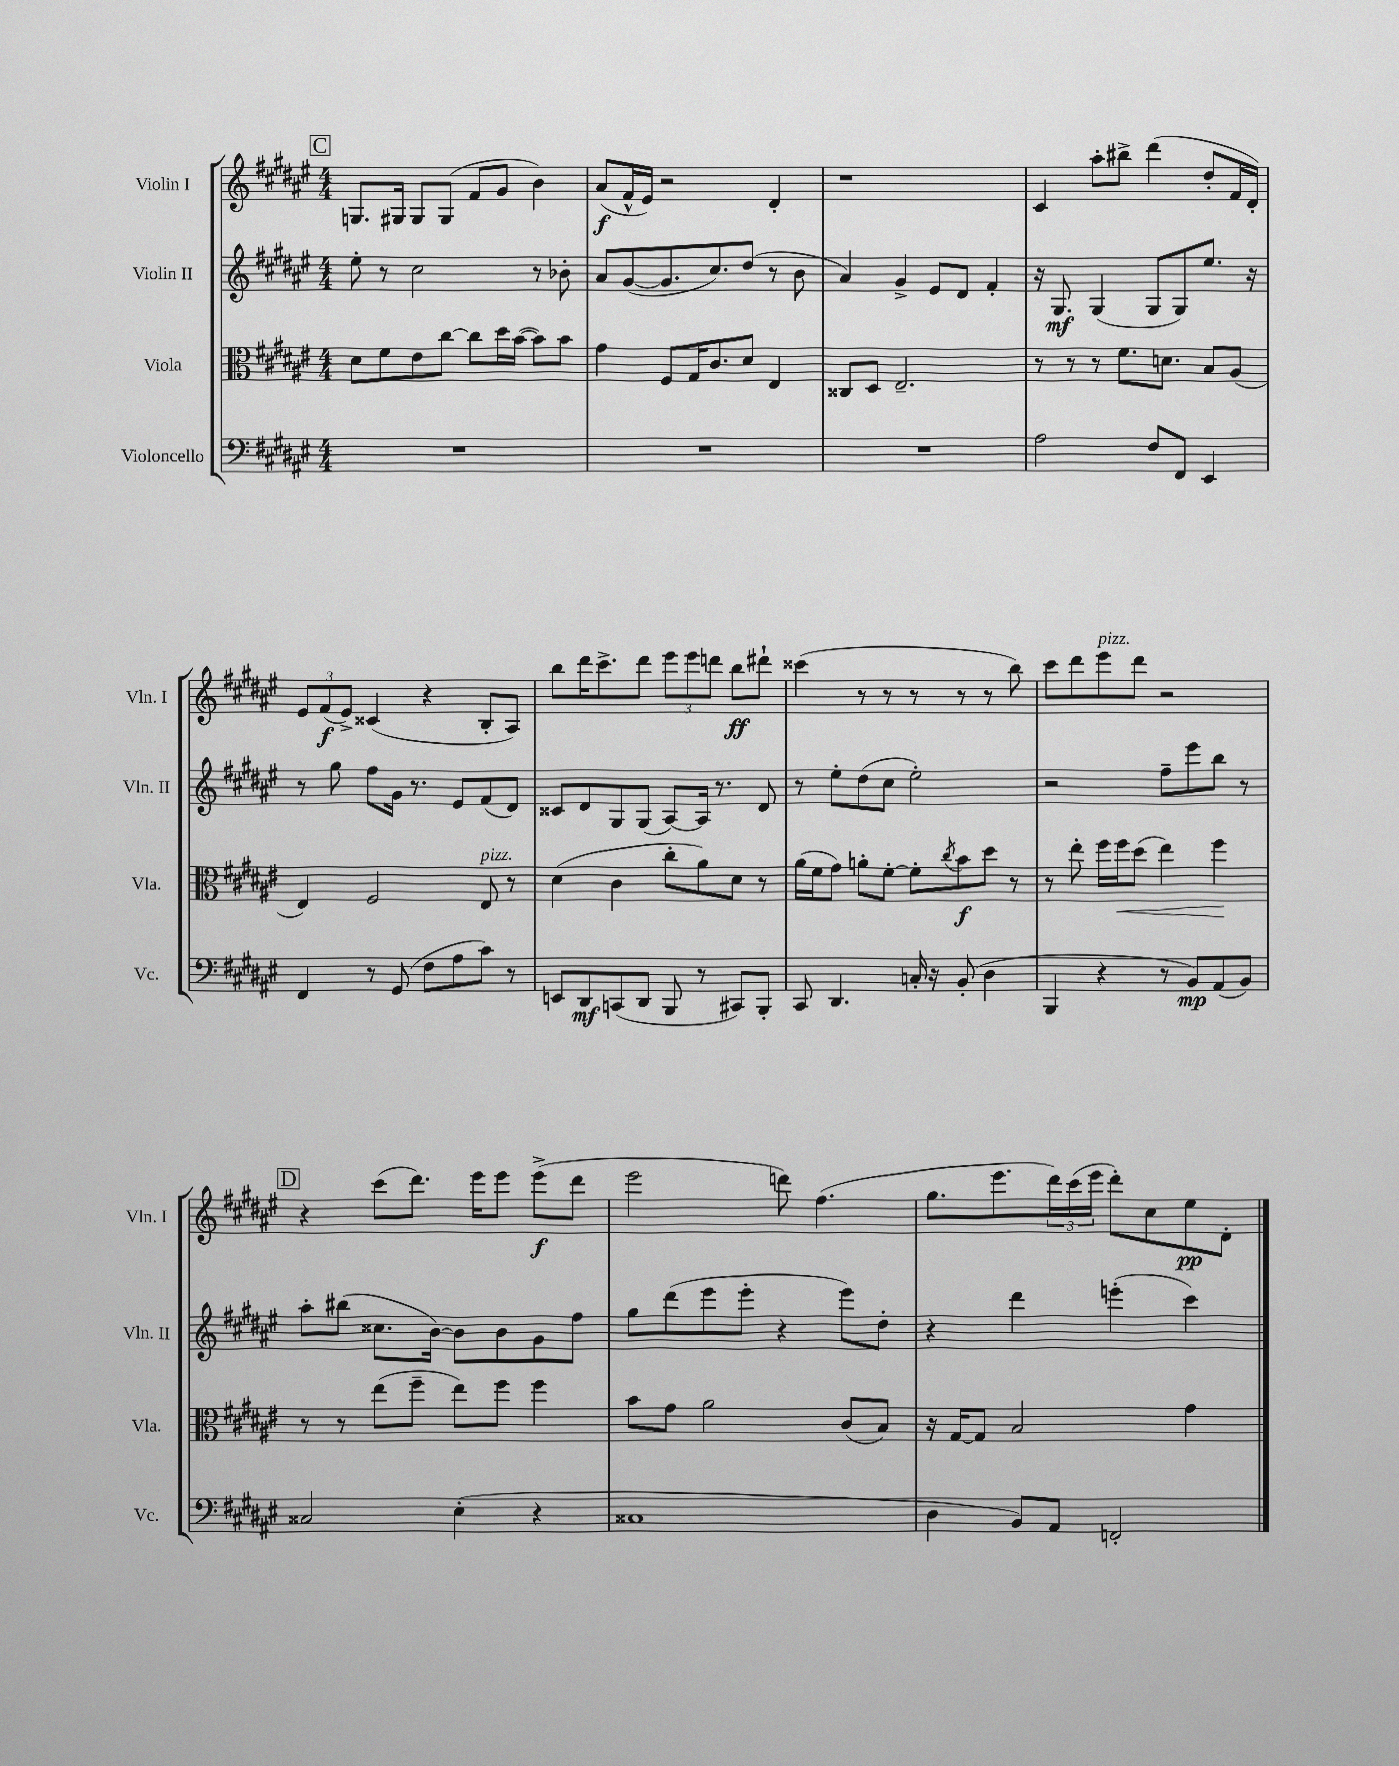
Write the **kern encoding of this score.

**kern	**dynam	**kern	**dynam	**kern	**dynam	**kern	**dynam
*part4	*part4	*part3	*part3	*part2	*part2	*part1	*part1
*staff4	*staff4	*staff3	*staff3	*staff2	*staff2	*staff1	*staff1
*I"Violoncello	*	*I"Viola	*	*I"Violin II	*	*I"Violin I	*
*I'Vc.	*	*I'Vla.	*	*I'Vln. II	*	*I'Vln. I	*
*clefF4	*	*clefC3	*	*clefG2	*	*clefG2	*
*k[f#c#g#d#a#e#]	*	*k[f#c#g#d#a#e#]	*	*k[f#c#g#d#a#e#]	*	*k[f#c#g#d#a#e#]	*
*M4/4	*	*M4/4	*	*M4/4	*	*M4/4	*
!!LO:REH:place=s1:t=C
=21	=21	=21	=21	=21	=21	=21	=21
1r	.	8d#\L	.	8ee#'\	.	8.Gn/L	.
.	.	8f#\	.	8r	.	.	.
.	.	.	.	.	.	16G#X/Jk	.
.	.	8e#\	.	2cc#\	.	8G#/L	.
.	.	[8cc#\J	.	.	.	(8G#/J	.
.	.	8cc#\L]	.	.	.	8f#/L	.
.	.	16dd#\L	.	.	.	8g#/J	.
.	.	([16b\JJ	.	.	.	.	.
.	.	8b\L])	.	8r	.	4b\)	.
.	.	8b\J	.	8b-X'\	.	.	.
=22	=22	=22	=22	=22	=22	=22	=22
1r	.	4g#\	.	8a#/L	.	(8a#/L	f
.	.	.	.	([8g#/	.	16f#^^/L	.
.	.	.	.	.	.	16e#/JJ)	.
.	.	8F#/L	.	8.g#/]	.	2r	.
.	.	16G#/K	.	.	.	.	.
.	.	8.c#/	.	8.cc#/)	.	.	.
.	.	8d#/J	.	(8dd#/J	.	.	.
.	.	4E#/	.	8r	.	4d#'/	.
.	.	.	.	8b\	.	.	.
=23	=23	=23	=23	=23	=23	=23	=23
1r	.	8C##X/L	.	4a#/)	.	1r	.
.	.	8D#/J	.	.	.	.	.
.	.	2.E#~/	.	4g#^/	.	.	.
.	.	.	.	8e#/L	.	.	.
.	.	.	.	8d#/J	.	.	.
.	.	.	.	4f#'/	.	.	.
=24	=24	=24	=24	=24	=24	=24	=24
2A#\	.	8r	.	16r	.	4c#/	.
.	.	.	.	8.G#/	mf	.	.
.	.	8r	.	.	.	.	.
.	.	8r	.	(4G#/	.	8aa#'\L	.
.	.	8.f#\L	.	.	.	8bb#X^\J	.
8F#/L	.	.	.	8G#/L	.	(4ddd#\	.
.	.	8.dn\J	.	.	.	.	.
8FF#/J	.	.	.	8G#/)	.	.	.
4EE#/	.	8B/L	.	8.ee#/J	.	8dd#'/L	.
.	.	(8A#/J	.	.	.	16f#/L	.
.	.	.	.	16r	.	16d#'/JJ)	.
!!LO:LB:g=z
=25	=25	=25	=25	=25	=25	=25	=25
4FF#/	.	4E#/)	.	8r	.	12e#/L	.
.	.	.	.	.	.	(12f#/	f
.	.	.	.	8gg#\	.	.	.
.	.	.	.	.	.	12e#^/J)	.
8r	.	2F#/	.	8ff#\L	.	(4c##X/	.
(8GG#/	.	.	.	16g#\Jk	.	.	.
.	.	.	.	8.r	.	.	.
8F#\L	.	.	.	.	.	4r	.
8A#\	.	.	.	8e#/L	.	.	.
!	!	!LO:TX:a:i:t=pizz.	!	!	!	!	!
8c#\J)	.	8E#/	.	(8f#/	.	8B'/L	.
8r	.	8r	.	8d#/J)	.	8A#/J)	.
=26	=26	=26	=26	=26	=26	=26	=26
8EEn/L	.	(4d#\	.	8c##X/L	.	8bb\L	.
8DD#/	mf	.	.	8d#/	.	16ddd#\K	.
.	.	.	.	.	.	8.ccc#^\	.
(8CCn/	.	4c#\	.	8G#/	.	.	.
8DD#/J	.	.	.	(8G#/J	.	8ddd#\J	.
8BBB/	.	8cc#'\L	.	[8A#/L)	.	12eee#\L	.
.	.	.	.	.	.	12eee#\	.
8r	.	8a#\)	.	16A#/Jk]	.	.	.
.	.	.	.	.	.	12dddn\J	.
.	.	.	.	8.r	.	.	.
8CC#X/L)	.	8d#\J	.	.	.	8bb\L	ff
8BBB'/J	.	8r	.	8d#/	.	8ddd#X`\J	.
=27	=27	=27	=27	=27	=27	=27	=27
8CC#/	.	(16a#\LL	.	8r	.	(4ccc##X\	.
.	.	16f#\J	.	.	.	.	.
4.DD#/	.	8g#\J)	.	8ee#'\L	.	.	.
.	.	8an'\L	.	(8dd#\	.	8r	.
.	.	[8f#'\J	.	8cc#\J	.	8r	.
16Cn'/	.	8f#'\L]	.	2ee#'\)	.	8r	.
16r	.	.	.	.	.	.	.
.	.	8qcc#/	.	.	.	.	.
(8BB'/	.	8b\	f	.	.	8r	.
4D#\	.	8dd#\J	.	.	.	8r	.
.	.	8r	.	.	.	8bb\)	.
=28	=28	=28	=28	=28	=28	=28	=28
4BBB/	.	8r	.	2r	.	8ccc#\L	.
.	.	8ee#'\	.	.	.	8ddd#\	.
!	!	!	!	!	!	!LO:TX:a:i:t=pizz.	!
4r	.	16ff#\LL	.	.	.	8eee#\	.
!	!	!	!LO:HP:b	!	!	!	!
.	.	16ff#\J	<	.	.	.	.
.	.	(8dd#\J	.	.	.	8ddd#\J	.
8r	.	4ee#\)	.	8ff#~\L	.	2r	.
8BB/L)	mp	.	.	8eee#\	.	.	.
(8AA#/	.	4ff#\	.	8bb\J	.	.	.
8BB/J)	.	.	.	8r	.	.	.
.	.	.	[	.	.	.	.
!!LO:LB:g=z
!!LO:REH:place=s1:t=D
=29	=29	=29	=29	=29	=29	=29	=29
2C##X/	.	8r	.	8aa#'\L	.	4r	.
.	.	8r	.	(8bb#X\J	.	.	.
.	.	(8ee#\L	.	8.cc##X\L	.	(8ccc#\L	.
.	.	8ff#~\J	.	.	.	8.ddd#\J)	.
.	.	.	.	[16b\Jk)	.	.	.
(4E#'\	.	8ee#\L)	.	8b\L]	.	.	.
.	.	.	.	.	.	16eee#\KL	.
.	.	8ff#\J	.	8b\	.	8eee#\J	.
4r	.	4ff#\	.	8g#\	.	(8eee#^\L	f
.	.	.	.	8ff#\J	.	8ddd#\J	.
=30	=30	=30	=30	=30	=30	=30	=30
1C##X	.	8b\L	.	8gg#\L	.	2eee#\	.
.	.	8g#\J	.	(8ddd#\	.	.	.
.	.	2a#\	.	8eee#\	.	.	.
.	.	.	.	8eee#'\J	.	.	.
.	.	.	.	4r	.	8dddn\)	.
.	.	.	.	.	.	(4.ff#\	.
.	.	(8c#/L	.	8eee#\L)	.	.	.
.	.	8B/J)	.	8dd#'\J	.	.	.
=31	=31	=31	=31	=31	=31	=31	=31
4D#\	.	16r	.	4r	.	8.gg#\L	.
.	.	[16G#/KL	.	.	.	.	.
.	.	8G#/J]	.	.	.	.	.
.	.	.	.	.	.	8.eee#\	.
8BB/L)	.	2B/	.	4ddd#\	.	.	.
8AA#/J	.	.	.	.	.	24ddd#\L)	.
.	.	.	.	.	.	(24ccc#\	.
.	.	.	.	.	.	24eee#\JJ	.
2FFn'/	.	.	.	(4eeen'\	.	8ddd#'\L)	.
.	.	.	.	.	.	8cc#\	.
.	.	4g#\	.	4ccc#\)	.	8ee#\	pp
.	.	.	.	.	.	8d#'\J	.
==	==	==	==	==	==	==	==
*-	*-	*-	*-	*-	*-	*-	*-
